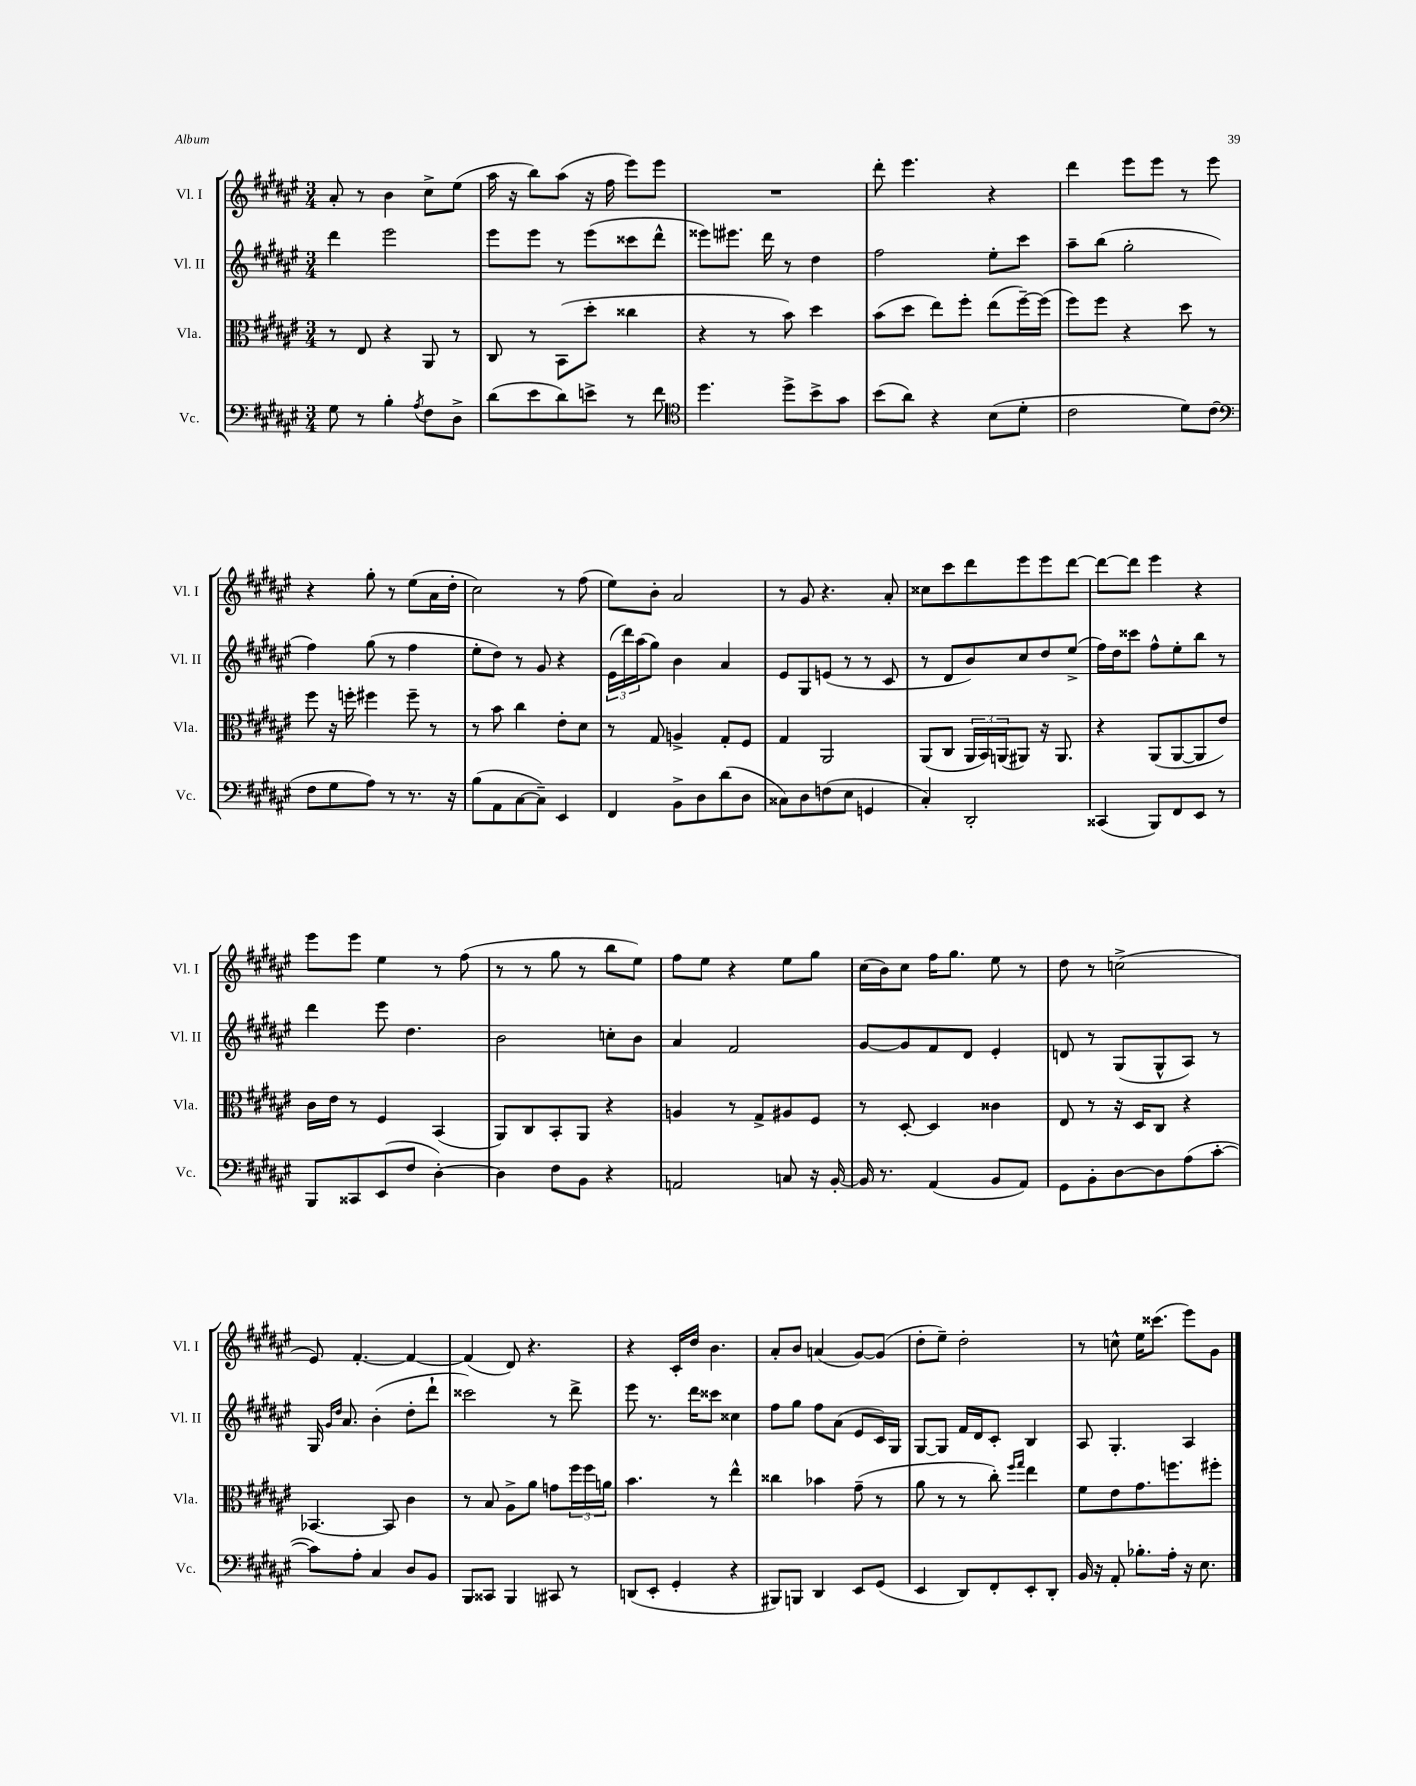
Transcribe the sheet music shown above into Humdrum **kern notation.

**kern	**kern	**kern	**kern
*staff4	*staff3	*staff2	*staff1
*clefF4	*clefC3	*clefG2	*clefG2
*k[f#c#g#d#a#e#]	*k[f#c#g#d#a#e#]	*k[f#c#g#d#a#e#]	*k[f#c#g#d#a#e#]
*M3/4	*M3/4	*M3/4	*M3/4
8G#\	8r	4ddd#\	8a#'/
8r	8E#/	.	8r
4B'\	4r	2eee#\	4b\
8qA#/	.	.	.
8F#\L	8AA#/	.	8cc#^\L
8D#^\J	8r	.	(8ee#\J
=	=	=	=
(8d#\L	8C#/	8eee#\L	16aa#\
.	.	.	16r
8e#\	8r	8eee#\J	8bb\L)
8d#\)	(8BB\L	8r	(8aa#\J
8e^\J	8dd#'\J	(8eee#\L	16r
.	.	.	16ff#\
8r	4cc##\	8ccc##\	8eee#\L)
8f#\	.	8ddd#^^\J	8eee#\J
=	=	=	=
*clefC4	*	*	*
4.dd#\	4r	8eee##\L)	2.r
.	.	8.eee#\J	.
.	8r	.	.
.	.	16ddd#\	.
8dd#^\L	8b\)	8r	.
8b^\	4dd#\	4dd#\	.
8g#\J	.	.	.
=	=	=	=
(8b\L	(8b\L	2ff#\	8ddd#'\
8a#\J)	8dd#\J	.	4.eee#\
4r	8ee#\L)	.	.
.	8ff#'\J	.	.
(8B\L	(8ee#\L	8ee#'\L	4r
8d#'\J	[16ff#~\L)	8ccc#\J	.
.	(16ff#\]JJ	.	.
=	=	=	=
2c#\	8ff#\L)	8aa#~\L	4ddd#\
.	8ff#\J	(8bb\J	.
.	4r	2gg#'\	8eee#\L
.	.	.	8eee#\J
8d#\L)	8dd#\	.	8r
(8c#\J	8r	.	8eee#\
=	=	=	=
*clefF4	*	*	*
8F#\L	8ff#\	4ff#\)	4r
8G#\	16r	.	.
.	16ff'\	.	.
8A#\J)	4ff#\	(8gg#\	8gg#'\
8r	.	8r	8r
8.r	8ff#~\	4ff#\	(8ee#\L
.	8r	.	16a#\L
16r	.	.	16dd#'\JJ
=	=	=	=
(8B\L	8r	8ee#'\L	2cc#\)
8AA#\	8b\	8dd#\J)	.
[8C#\	4cc#\	8r	.
8C#~\]J)	.	8g#/	.
4EE#/	8e#'\L	4r	8r
.	8d#\J	.	(8ff#\
=	=	=	=
4FF#/	8r	(24e#\LL	8ee#\L)
.	.	24ddd#\)	.
.	.	(24aa#\J	.
.	8G#/	8gg#\J)	8b'\J
8BB^\L	4A^/	4b\	2a#/
8D#\	.	.	.
(8d#\	8G#'/L	4a#/	.
8D#\J	8F#/J	.	.
=	=	=	=
8C##\L)	4G#/	8e#/L	8r
8D#\	.	8G#/	8g#/
(8F\	2AA#/	(8e/J	4.r
8E#\J	.	8r	.
4GG/	.	8r	.
.	.	8c#/	8a#'/
=	=	=	=
4C#'/)	(8AA#/L	8r	8cc##\L
.	8C#/J	8d#/L	8ccc#\
2DD#'/	24AA#/LL	8b/)	8ddd#\
.	24BB/)	.	.
.	(24AA/J	.	.
.	8AA#/J)	8cc#/	8eee#\
.	16r	8dd#/	8eee#\
.	8.AA#/	.	.
.	.	(8ee#^/J	[8ddd#\J
=	=	=	=
(4CC##/	4r	16ff#\LL)	8ddd#\_L
.	.	16dd#\J	.
.	.	8ccc##\J	8ddd#\]J
8BBB/L)	(8AA#/L	8ff#^^\L	4eee#\
8FF#/	[8AA#/	8ee#'\	.
8EE#/J	8AA#/]	8bb\J	4r
8r	8e#/J)	8r	.
=	=	=	=
8BBB/L	16c#\LL	4ddd#\	8eee#\L
.	16e#\JJ	.	.
8CC##/	8r	.	8eee#\J
(8EE#/	4F#/	8eee#\	4ee#\
8F#/J	.	4.dd#\	.
[4D#'\)	(4BB/	.	8r
.	.	.	(8ff#\
=	=	=	=
4D#\]	8AA#/L)	2b\	8r
.	8C#/	.	8r
8F#\L	8BB'/	.	8gg#\
8BB\J	8AA#/J	.	8r
4r	4r	8cc'\L	8bb\L
.	.	8b\J	8ee#\J)
=	=	=	=
2AA/	4A/	4a#/	8ff#\L
.	.	.	8ee#\J
.	8r	2f#/	4r
.	8G#^/L	.	.
8C/	8A#/	.	8ee#\L
16r	8F#/J	.	8gg#\J
[16BB'/	.	.	.
=	=	=	=
16BB/]	8r	[8g#/L	(16cc#\LL
8.r	.	.	16b\J)
.	[8D#'/	8g#/]	8cc#\J
(4AA#/	4D#/]	8f#/	16ff#\LK
.	.	.	8.gg#\J
.	.	8d#/J	.
8BB/L	4c##\	4e#'/	8ee#\
8AA#/J)	.	.	8r
=	=	=	=
8GG#\L	8E#/	8d/	8dd#\
8BB'\	8r	8r	8r
[8D#\	16r	(8G#/L	(2cc^\
.	16D#/LK	.	.
8D#\]	8C#/J	8G#^^/	.
(8A#\	4r	8A#/J)	.
[8c#'\J	.	8r	.
=	=	=	=
8c#\]L)	[4.BB-/	16G#/	8e#/)
.	.	16qqg#/LL	.
.	.	16qqdd#/JJ	.
.	.	8.a#/	.
8A#'\J	.	.	[4.f#'/
4C#/	.	(4b'\	.
.	8BB-/]	.	.
8D#/L	4c#\	8dd#'\L	4f#/_
8BB/J	.	8ddd#`\J	.
=	=	=	=
8BBB/L	8r	2ccc##\)	(4f#/]
8CC##/J	8B/	.	.
4BBB/	8A#^\L	.	8d#/)
.	8a#\J	.	4.r
8CC#/	8g\L	8r	.
8r	24ff#\L	8ddd#^\	.
.	24ff#\	.	.
.	24a\JJ	.	.
=	=	=	=
(8DD/L	4.b\	8eee#\	4r
8EE#'/J	.	8.r	.
4GG#'/	.	.	16c#'/LL
.	.	16ddd#\LK	16dd#/JJ
.	8r	8ccc##\J	4.b\
4r	4ee#^^\	4cc##\	.
=	=	=	=
8BBB#/L)	4cc##\	8ff#\L	8a#'/L
8BBB/J	.	8gg#\J	8b/J
4DD#/	4b-\	8ff#\L	(4a/
.	.	(8a#\J	.
8EE#/L	(8g#~\	8e#/L	[8g#/L)
(8GG#/J	8r	16c#/L)	(8g#/]J
.	.	16G#/JJ	.
=	=	=	=
4EE#/	8a#\	[8G#/L	8dd#'\L
.	8r	8G#/]J	8ee#~\J)
8DD#/L)	8r	16f#/LL	2dd#'\
.	.	16d#/J	.
8FF#'/	8cc#'\)	8c#'/J	.
.	16qqff#/LL	.	.
.	16qqgg#/JJ	.	.
8EE#'/	4ee#\	4B/	.
8DD#'/J	.	.	.
=	=	=	=
16BB/	8f#\L	8A#/	8r
16r	.	.	.
8AA#'/	8e#\	4.G#'/	8cc^^\
8.B-'\L	8.g#\	.	16ee#\LK
.	.	.	(8.ccc##\J
16A#'\Jk	8.ff\	.	.
16r	.	4A#/	8eee#\L)
8.E#\	.	.	.
.	8ff#'\J	.	8g#\J
==	==	==	==
*-	*-	*-	*-
